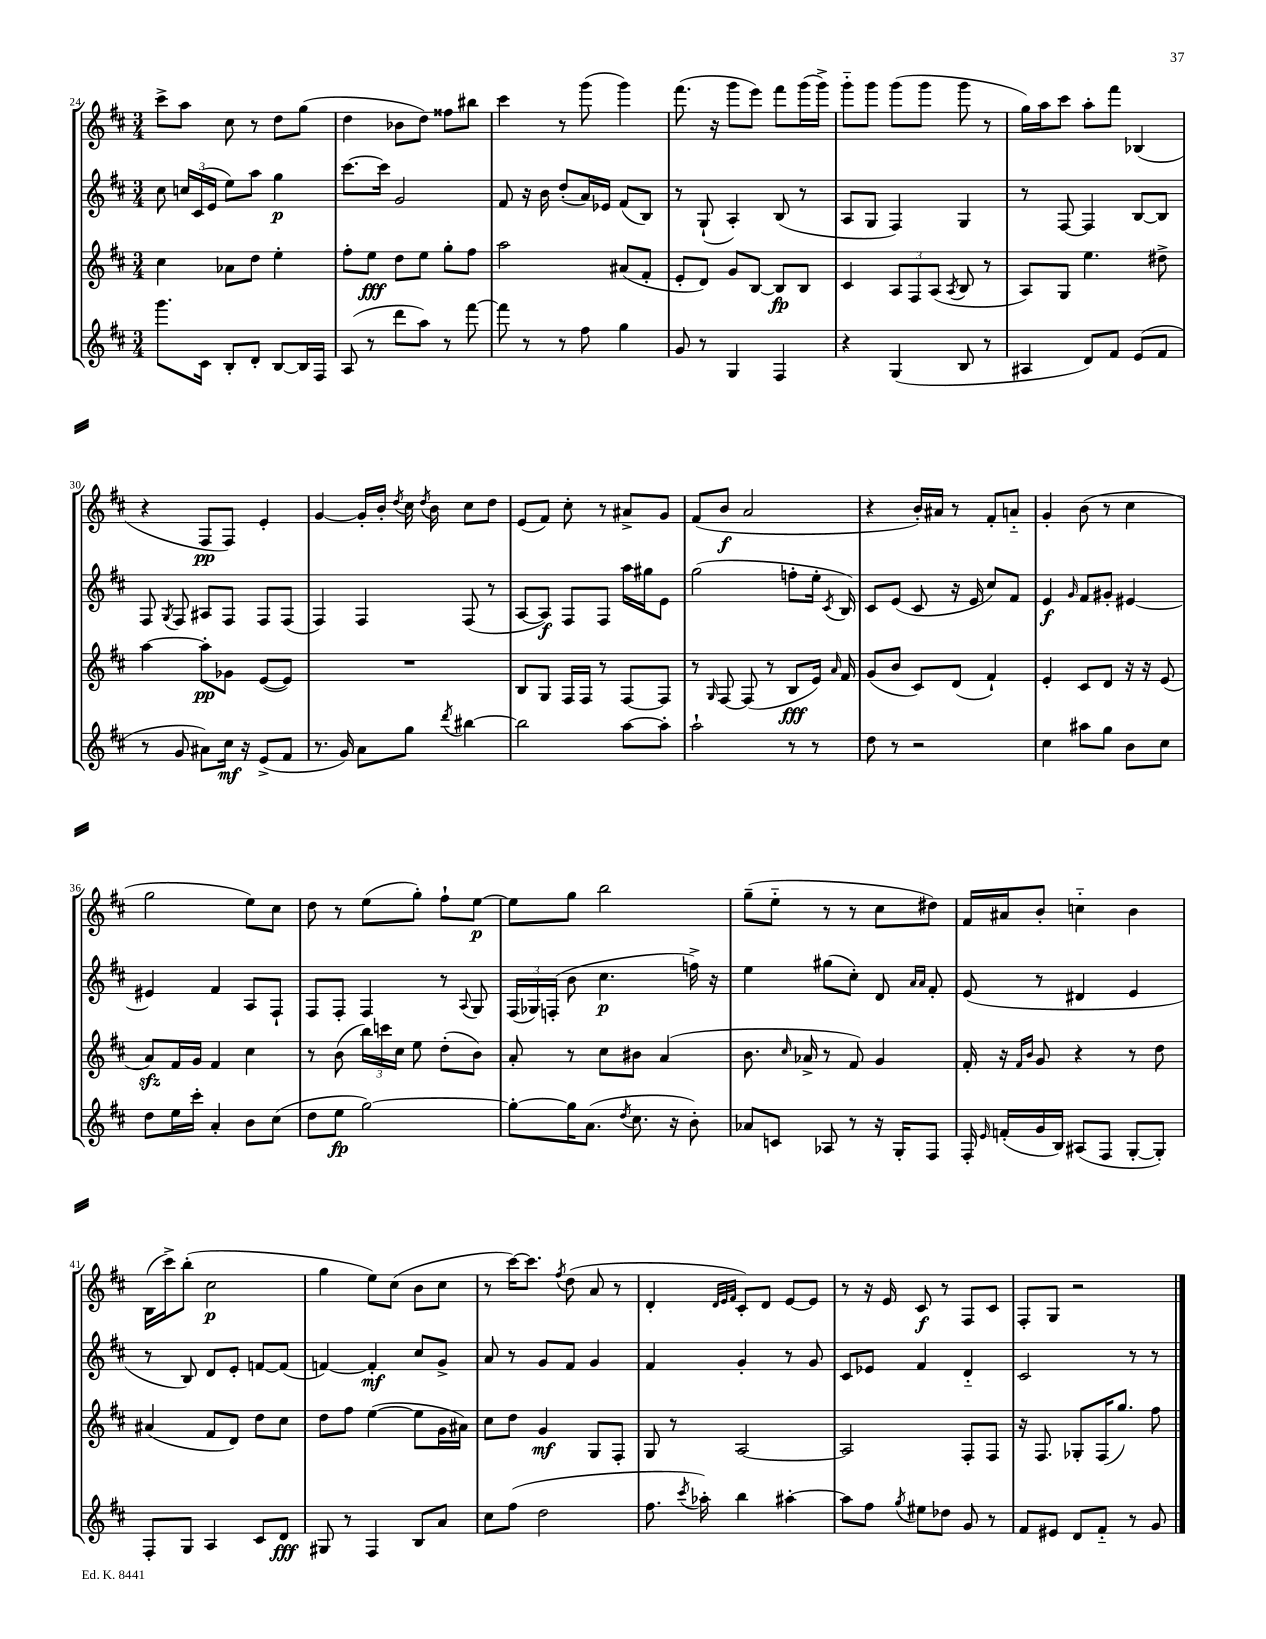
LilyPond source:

<<
\new StaffGroup <<
\new Staff = "s0" {
    \clef treble \key d \major \numericTimeSignature \time 3/4
    \autoBeamOff cis'''8[-> a''8] cis''8 r8 d''8[ g''8]( |
    d''4 bes'8[ d''8]) fisis''8[ bis''8] |
    cis'''4 r8 g'''8( g'''4) |
    fis'''8.( r16 g'''8[ e'''8]) fis'''8[ g'''16( g'''16]->) |
    g'''8[-_ g'''8] g'''8[( g'''8] g'''8 r8 |
    g''16[) a''16 cis'''8] a''8[-. fis'''8] bes4( |
    r4 fis8[\pp fis8]) e'4-. |
    g'4~ g'16[-. b'16]-. \acciaccatura { d''8 } cis''16 \acciaccatura { d''8 } b'16 cis''8[ d''8] |
    e'8[( fis'8]) cis''8-. r8 ais'8[-> g'8] |
    fis'8[( b'8]\f a'2 |
    r4 b'16[-.) ais'16] r8 fis'8[-. a'8]-_ |
    g'4-. b'8( r8 cis''4 |
    g''2 e''8[) cis''8] |
    d''8 r8 e''8[( g''8]-.) fis''8[-! e''8]~\p |
    e''8[ g''8] b''2 |
    g''8[--( e''8]-_ r8 r8 cis''8[ dis''8]) |
    fis'16[ ais'16 b'8]-. c''4-_ b'4 |
    b16[( cis'''16->) b''8]-.( cis''2\p |
    g''4 e''8[) cis''8]( b'8[ cis''8] |
    r8 cis'''16[~) cis'''8.] \acciaccatura { fis''8 } d''8( a'8 r8 |
    d'4-. \grace { d'32[ e'32 fis'32] } cis'8[-.) d'8] e'8[~ e'8] |
    r8 r16 e'16 cis'8\f r8 fis8[ cis'8] |
    fis8[-. g8] r2 \bar "|." |
}
\new Staff = "s1" {
    \clef treble \key d \major \numericTimeSignature \time 3/4
    \autoBeamOff cis''8 \tuplet 3/2 { c''16[ cis'16( e'16] } e''8[) a''8] g''4\p |
    cis'''8.[~ cis'''16] g'2 |
    fis'8 r16 b'16 d''8[-.( a'16) ees'16] fis'8[( b8]) |
    r8 g8-!( a4-.) b8( r8 |
    a8[ g8] fis4) g4 |
    r8 fis8~ fis4 b8[~ b8] |
    fis8 \acciaccatura { g8 } fis8 ais8[ fis8] fis8[ fis8]( |
    fis4) fis4 fis8( r8 |
    a8[~ a8]\f) fis8[ fis8] a''16[ gis''16 e'8] |
    g''2( f''8[-. e''16]-. \acciaccatura { cis'8 } b16) |
    cis'8[ e'8]( cis'8 r16 e'16 cis''8[) fis'8] |
    e'4\f \grace { g'16 } fis'8[ gis'8]-. eis'4~ |
    eis'4 fis'4 a8[ fis8]-! |
    fis8[ fis8]-. fis4 r8 \appoggiatura { a8 } g8 |
    \tuplet 3/2 { fis16[( ges16) f16]-.( } b'8 cis''4.\p f''16->) r16 |
    e''4 gis''8[( cis''8]-.) d'8 \grace { a'16[ a'16] } fis'8-. |
    e'8( r8 dis'4 e'4 |
    r8 b8) d'8[ e'8]-. f'8[~ f'8]( |
    f'4~) f'4-.\mf cis''8[ g'8]-> |
    a'8 r8 g'8[ fis'8] g'4 |
    fis'4 g'4-. r8 g'8 |
    cis'8[ ees'8] fis'4 d'4-_ |
    cis'2 r8 r8 \bar "|." |
}
\new Staff = "s2" {
    \clef treble \key d \major \numericTimeSignature \time 3/4
    \autoBeamOff cis''4 aes'8[ d''8] e''4-. |
    fis''8[-. e''8]\fff d''8[ e''8] g''8[-. fis''8] |
    a''2 ais'8[( fis'8]-. |
    e'8[-. d'8]) g'8[ b8]~ b8[\fp b8] |
    cis'4 \tuplet 3/2 { a8[ fis8 a8]( } \acciaccatura { a8 } b8 r8 |
    a8[) g8] e''4. dis''8-> |
    a''4~ a''8[-.\pp ges'8] e'8[~( e'8]) |
    R2. |
    b8[ g8] fis16[ fis16] r8 fis8[~ fis8] |
    r8 \grace { g16 } fis8~ fis8( r8 b8[\fff e'16]) \grace { a'16 } fis'16 |
    g'8[( b'8] cis'8[) d'8]( fis'4-!) |
    e'4-. cis'8[ d'8] r16 r16 e'8( |
    a'8[\sfz) fis'16 g'16] fis'4 cis''4 |
    r8 b'8( \tuplet 3/2 { b''16[) c'''16 cis''16] } e''8 d''8[-.( b'8]) |
    a'8-. r8 cis''8[ bis'8] a'4( |
    b'8. \grace { cis''16 } aes'16-> r8 fis'8) g'4 |
    fis'16-. r16 \grace { fis'16[ b'16] } g'8 r4 r8 d''8 |
    ais'4( fis'8[ d'8]) d''8[ cis''8] |
    d''8[ fis''8] e''4~( e''8[ g'16 ais'16]) |
    cis''8[ d''8] g'4\mf g8[ fis8]-. |
    g8 r8 a2~ |
    a2 fis8[-. fis8] |
    r16 fis8. ges8[-. fis16( g''8.]) fis''8 \bar "|." |
}
\new Staff = "s3" {
    \clef treble \key d \major \numericTimeSignature \time 3/4
    \autoBeamOff g'''8.[ cis'16] b8[-. d'8]-. b8[~ b16 fis16] |
    a8( r8 d'''8[ a''8]) r8 fis'''8~ |
    fis'''8 r8 r8 fis''8 g''4 |
    g'8 r8 g4 fis4 |
    r4 g4( b8 r8 |
    ais4 d'8[) fis'8] e'8[( fis'8] |
    r8 g'8 ais'8[) cis''16]\mf r16 e'8[->( fis'8] |
    r8. g'16) a'8[ g''8] \acciaccatura { d'''8 } bis''4~ |
    bis''2 a''8[~ a''8]-. |
    a''2-! r8 r8 |
    d''8 r8 r2 |
    cis''4 ais''8[ g''8] b'8[ cis''8] |
    d''8[ e''16 cis'''16]-. a'4-. b'8[ cis''8]( |
    d''8[ e''8]\fp g''2~) |
    g''8[~-. g''16 a'8.]( \acciaccatura { d''8 } cis''8. r16 b'8-.) |
    aes'8[ c'8] aes8 r8 r16 g16[-. fis8] |
    fis16-. \grace { e'16 } f'16[-.( g'16 b16]) ais8[( fis8] g8[~-. g8]-.) |
    fis8[-. g8] a4 cis'8[ d'8]\fff |
    gis8 r8 fis4 b8[ a'8] |
    cis''8[ fis''8]( d''2 |
    fis''8. \acciaccatura { cis'''8 } aes''16-.) b''4 ais''4~-. |
    ais''8[ fis''8] \acciaccatura { g''8 } eis''8[ des''8] g'8 r8 |
    fis'8[ eis'8] d'8[ fis'8]-_ r8 g'8 \bar "|." |
}
>>
>>
\layout { \context { \Score currentBarNumber = #24 } }
